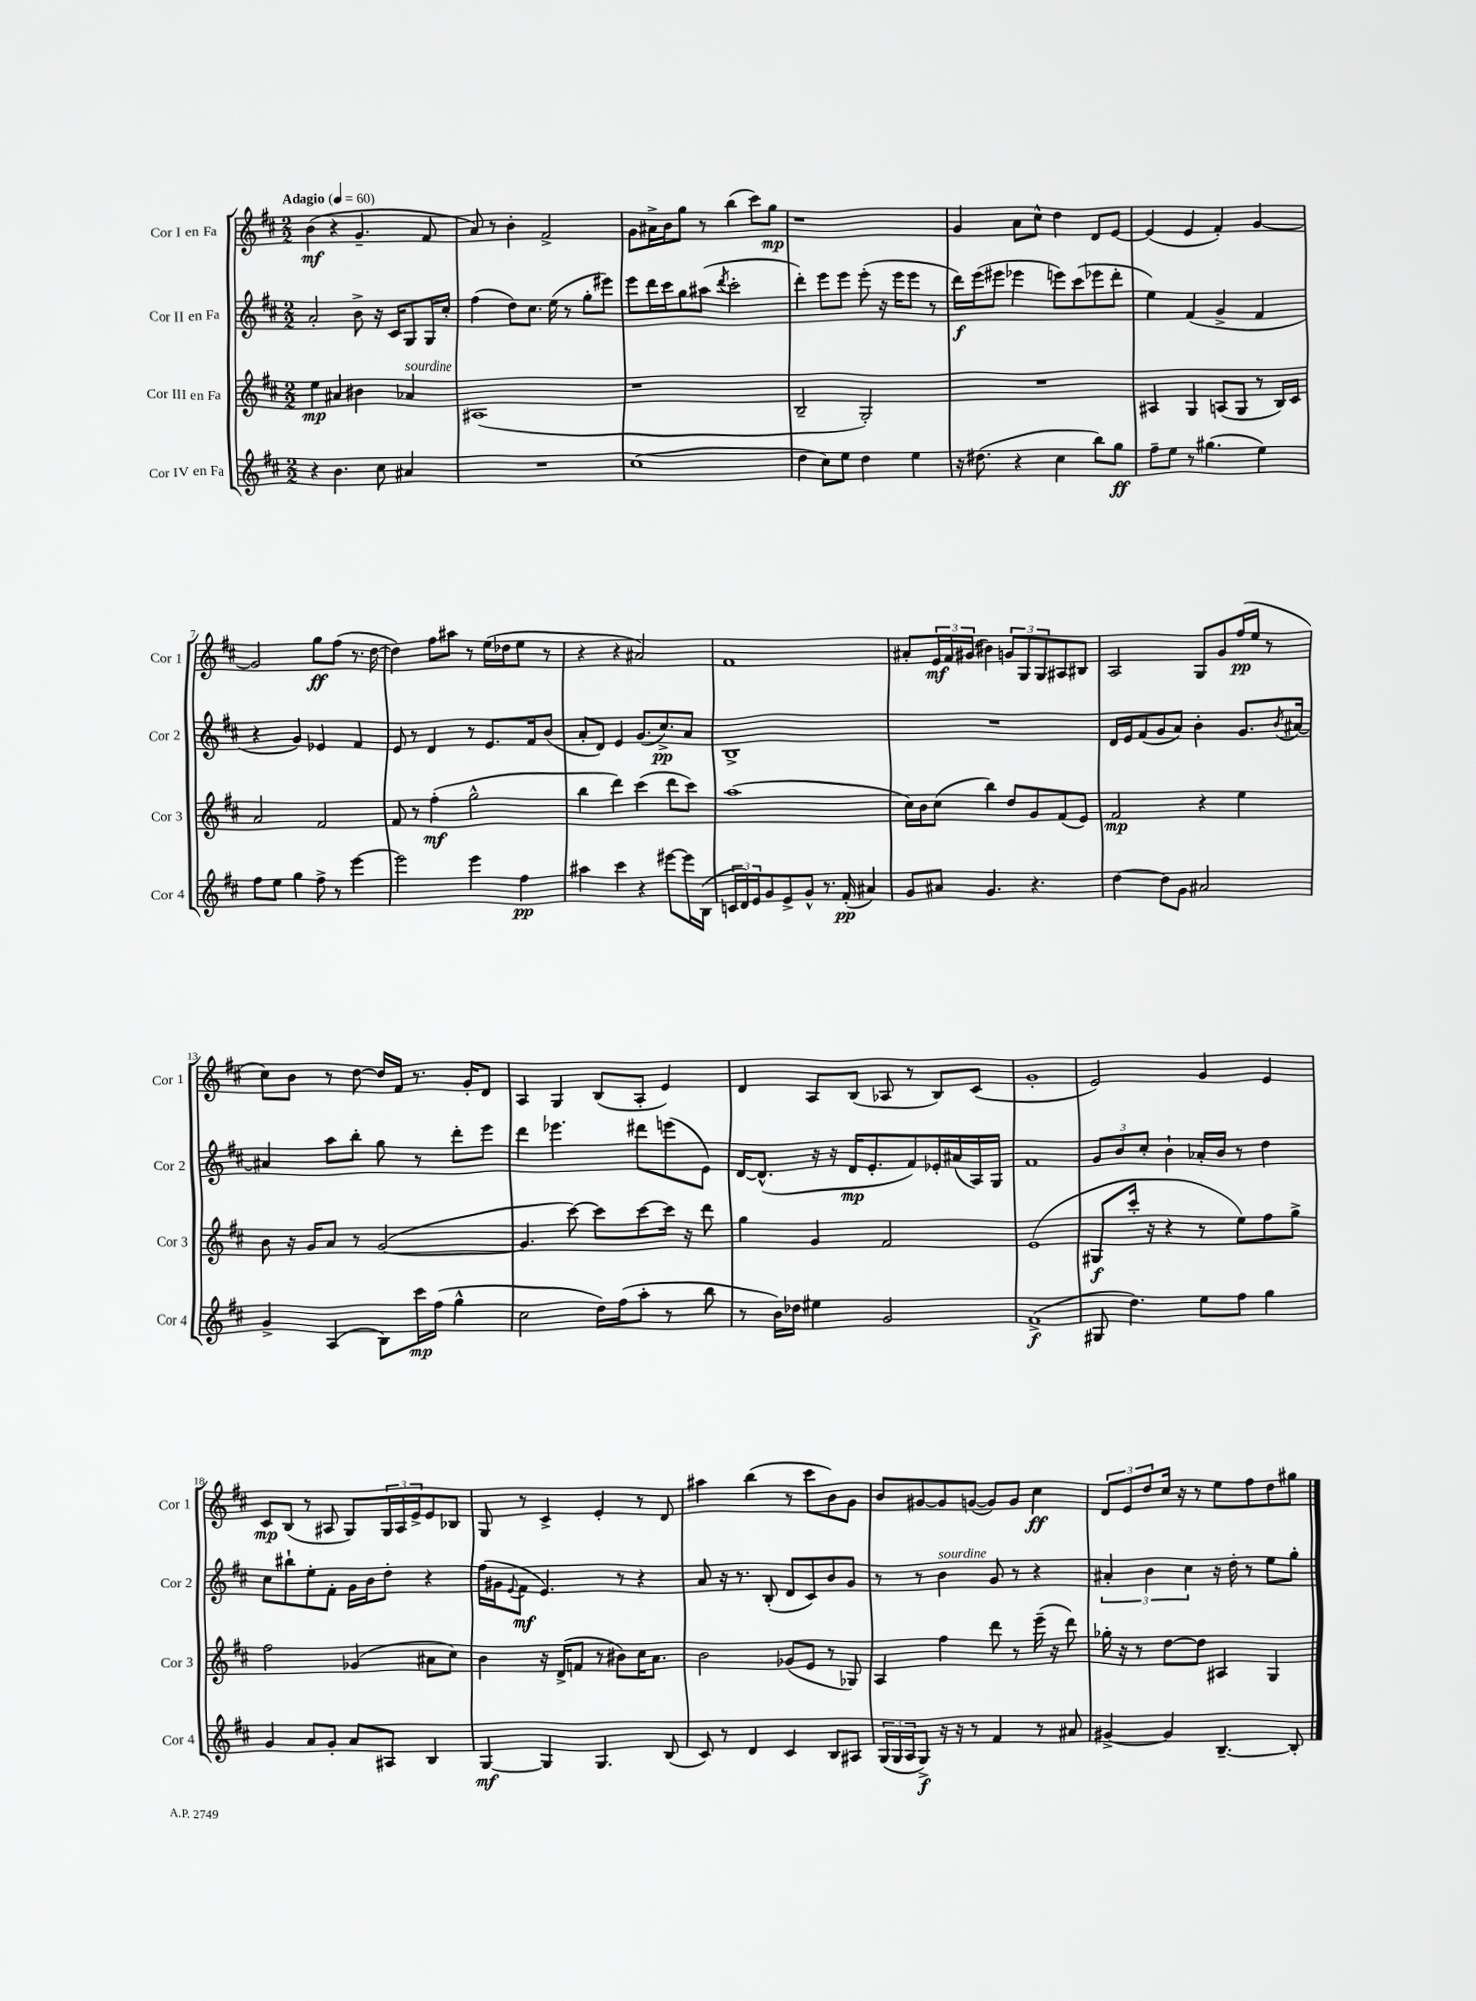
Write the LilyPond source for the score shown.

<<
\new StaffGroup <<
\new Staff = "s0" \with { instrumentName = "Cor I en Fa" shortInstrumentName = "Cor 1" } {
    \clef treble \key d \major \numericTimeSignature \time 2/2 \tempo "Adagio" 4 = 60
    b'4\mf( r4 g'4.-- fis'8 |
    a'8) r8 b'4-. fis'2-> |
    g'8 ais'16-> b'16 g''8 r8 b''4( cis'''8) g''8\mp |
    r1 |
    g'4 a'8 cis''8-^ d''4 d'8 e'8~ |
    e'4( e'4 fis'4-.) g'4~ |
    g'2 g''8\ff fis''8( r8. d''16~ |
    d''4) fis''8 ais''8 r8 e''16( des''16 e''8 r8 |
    r4 r4 ais'2) |
    fis'1 |
    ais'8-. \tuplet 3/2 { e'16\mf fis'16 gis'16( } bis'4) \tuplet 3/2 { g'8 g8 g8 } ais8 bis8 |
    a2 g8 g'8 fis''16\pp( e''16 r8 |
    cis''8) b'8 r8 d''8~ d''16 fis'16 r8. g'16-. d'8 |
    a4 g4 b8( a8-. e'4) |
    d'4 a8 b8( aes8 r8 b8) cis'8( |
    g'1-. |
    e'2) g'4 e'4 |
    cis'8\mp b8( r8 ais8 g8) \tuplet 3/2 { g16 ais16 e'16-> } e'8 bes8 |
    g8 r8 cis'4-> e'4-. r8 d'8 |
    ais''4 b''4( r8 cis'''8 b'8) g'8 |
    b'8 gis'8~ gis'8 g'8~( g'8) g'8 cis''4\ff |
    \tuplet 3/2 { d'8 e'8 d''8 } cis''16 r16 r8 e''8 fis''8 d''8 gis''8 \bar "|." |
}
\new Staff = "s1" \with { instrumentName = "Cor II en Fa" shortInstrumentName = "Cor 2" } {
    \clef treble \key d \major \numericTimeSignature \time 2/2
    a'2-. b'8-> r16 cis'16 g8 g16 cis''16-. |
    fis''4( d''8) cis''8. e''16( r8 g''8-. eis'''8) |
    e'''8 d'''16 cis'''16 g''8 ais''8( \acciaccatura { d'''8 } cis'''2-. |
    d'''4-.) e'''8 e'''8 e'''8-.( r16 e'''16 e'''8 r8 |
    d'''16\f) e'''16( eis'''8 ees'''4 e'''8) cis'''8( ees'''8 d'''8-. |
    e''4) fis'4( g'4-> fis'4 |
    r4 g'4) ees'4 fis'4 |
    e'8 r8 d'4 r8 e'8. fis'16 b'8( |
    a'8-. d'8) e'4 g'8.( cis''8.->\pp) a'8 |
    b1-> |
    R1 |
    d'16 e'16 fis'8( g'8 a'8) b'4-. g'8. \acciaccatura { b'8 } ais'16~ |
    ais'4 a''8 b''8-. g''8 r8 d'''8-. e'''8 |
    d'''4 ees'''4. dis'''8 e'''8( e'8) |
    d'16~ d'8.-^( r16 r16 d'16\mp e'8.-. fis'8) ees'16-. ais'16( a16) g16 |
    fis'1 |
    \tuplet 3/2 { g'8 b'8 cis''8-. } b'4-! aes'16-. b'16 r8 d''4 |
    cis''8 bis''8-! e''8-. fis'8-. g'16 b'16 d''8-. r4 |
    fis''16( gis'16 \appoggiatura { e'8 } fis'8\mf e'4.) r8 r4 |
    a'8 r16 r8. b8-.( d'8 cis'8) b'8 g'8 |
    r8 r8 b'4^\markup { \italic "sourdine" } g'8 r8 r4 |
    \tuplet 3/2 { ais'4-. b'4 cis''4 } r16 d''16-. r8 e''8 g''8-. \bar "|." |
}
\new Staff = "s2" \with { instrumentName = "Cor III en Fa" shortInstrumentName = "Cor 3" } {
    \clef treble \key d \major \numericTimeSignature \time 2/2
    e''4\mp ais'4 bis'4 aes'4^\markup { \italic "sourdine" } |
    ais1( |
    r1 |
    b2-- g2-.) |
    R1 |
    ais4 g4 a8( g8 r8 b16) cis'16 |
    a'2 fis'2 |
    fis'8 r8 fis''4-.\mf( g''2-^ |
    b''4 d'''4) cis'''4( d'''8 cis'''8) |
    a''1( |
    cis''16) b'16 cis''8( b''4) d''8 g'8 fis'8( e'8) |
    fis'2\mp r4 e''4 |
    b'8 r16 g'16 a'8 r8 g'2~( |
    g'4. cis'''8~) cis'''8 cis'''8~ cis'''16 r16 d'''8 |
    g''4 g'4 fis'2 |
    e'1( |
    gis8\f cis'''16-. r16 r4 r8 e''8) fis''8 g''8-> |
    fis''2 ges'4( ais'8 cis''8) |
    b'4 r16 d'16->( f'8 r8 bis'8) cis''16 a'8. |
    b'2 ges'8( e'8 r8 ges8) |
    a4 fis''4 d'''8 r8 e'''16--( r16 d'''8) |
    ges''16-. r16 r8 d''8~ d''8 ais4 g4 \bar "|." |
}
\new Staff = "s3" \with { instrumentName = "Cor IV en Fa" shortInstrumentName = "Cor 4" } {
    \clef treble \key d \major \numericTimeSignature \time 2/2
    r4 b'4. cis''8 ais'4 |
    R1 |
    cis''1( |
    d''4 cis''8) e''8 d''4 e''4 |
    r16 dis''8.( r4 cis''4 b''8) g''8\ff |
    fis''8-- e''8 r8 gis''4.( e''4) |
    fis''8 e''8 g''4 fis''8-> r8 e'''4~ |
    e'''2 e'''4 fis''4\pp |
    ais''4 cis'''4 r4 eis'''8~ eis'''16 b16( |
    \tuplet 3/2 { c'16 d'16) e'16 } g'8 e'8-> g'8-^ r8. fis'16-.\pp( ais'4) |
    g'8 ais'8 g'4. r4. |
    d''4~ d''8 g'8 ais'2 |
    g'4-> a4( b8) cis'''16\mp fis''16( g''4-^ |
    cis''2 d''16) fis''16( a''8-. r8 b''8 |
    r8 b'16) des''16 eis''4 g'2 |
    fis'1->\f( |
    gis8 d''4.) e''8 fis''8 g''4 |
    g'4 a'8 g'8-. a'8 ais8 b4 |
    g4~\mf g4 g4. b8( |
    cis'8) r8 d'4 cis'4 b8 ais8 |
    \tuplet 3/2 { g16( g16 a16 } g8->\f) r16 r16 r8 fis'4 r8 ais'8 |
    gis'4~-> gis'4 b4.~-- b8-. \bar "|." |
}
>>
>>
